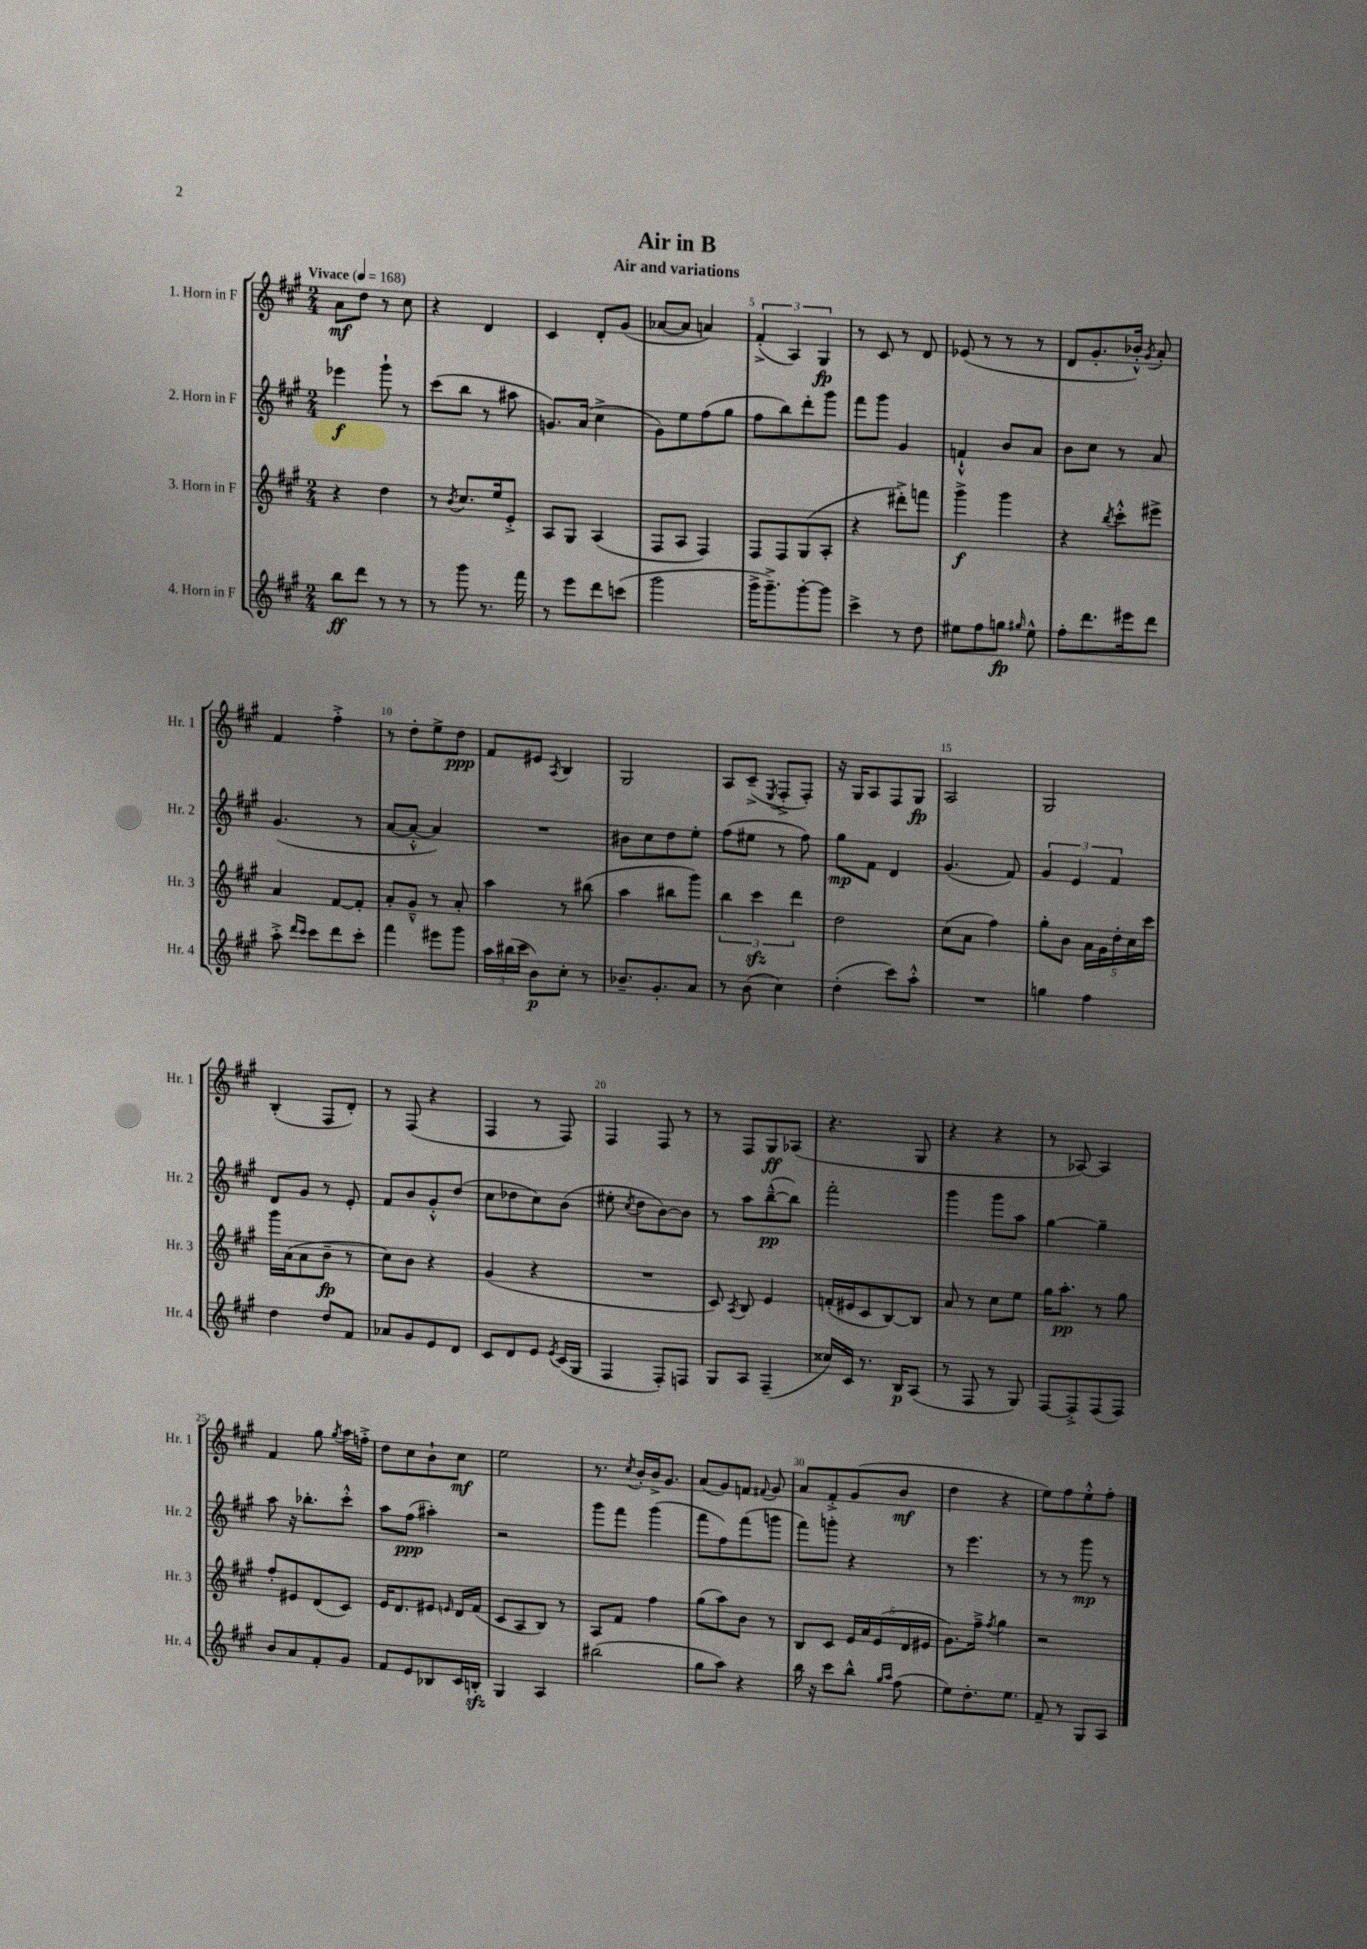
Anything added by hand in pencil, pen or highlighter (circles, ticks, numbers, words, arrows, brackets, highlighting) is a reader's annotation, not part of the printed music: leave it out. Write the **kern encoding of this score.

**kern	**dynam	**kern	**dynam	**kern	**dynam	**kern	**dynam
*part4	*part4	*part3	*part3	*part2	*part2	*part1	*part1
*staff4	*staff4	*staff3	*staff3	*staff2	*staff2	*staff1	*staff1
*I"4. Horn in F	*	*I"3. Horn in F	*	*I"2. Horn in F	*	*I"1. Horn in F	*
*I'Hr. 4	*	*I'Hr. 3	*	*I'Hr. 2	*	*I'Hr. 1	*
*clefG2	*	*clefG2	*	*clefG2	*	*clefG2	*
*k[f#c#g#]	*	*k[f#c#g#]	*	*k[f#c#g#]	*	*k[f#c#g#]	*
*M2/4	*	*M2/4	*	*M2/4	*	*M2/4	*
*MM168	*	*MM168	*	*MM168	*	*MM168	*
=1	=1	=1	=1	=1	=1	=1	=1
!	!	!	!	!	!	!LO:TX:a:B:t=Vivace	!
8bb\L	ff	4r	.	4eee-X\	f	8a\L	mf
8ddd\J	.	.	.	.	.	8dd\J	.
8r	.	4dd\	.	8ggg#`\	.	8r	.
8r	.	.	.	8r	.	8cc#\	.
=2	=2	=2	=2	=2	=2	=2	=2
8r	.	8r	.	(8ccc#\L	.	4r	.
.	.	8qb/	.	.	.	.	.
8ggg#\	.	8.cc#/L	.	8bb\J	.	.	.
8.r	.	.	.	8r	.	4d/	.
.	.	16ee/k	.	.	.	.	.
.	.	8e'^/J	.	8aa#X\	.	.	.
16fff#\	.	.	.	.	.	.	.
=3	=3	=3	=3	=3	=3	=3	=3
8r	.	8A/L	.	8.gn/L)	.	4c#/	.
8eee\L	.	8G#/J	.	.	.	.	.
.	.	.	.	(16a/Jk	.	.	.
8ddd\	.	(4A/	.	4cc#^\	.	8d'/L	.
(8cccn\J	.	.	.	.	.	(8g#/J	.
=4	=4	=4	=4	=4	=4	=4	=4
2ggg#\	.	8F#/L	.	8g#\L)	.	[8a-X/L	.
.	.	8A/J	.	8ee\	.	8a-/J]	.
.	.	4F#/)	.	(8ff#\	.	4an/)	.
.	.	.	.	8gg#\J	.	.	.
=5	=5	=5	=5	=5	=5	=5	=5
16ggg#^\KL	.	8F#/L	.	8ff#\L	.	(6f#'^/	.
8.ggg#~^\)	.	.	.	.	.	.	.
.	.	8F#/	.	8bb\)	.	.	.
.	.	.	.	.	.	6A/)	.
[8ggg#'\	.	(8G#/	.	8ddd'\	.	.	.
.	.	.	.	.	.	6G#/	fp
8ggg#\J]	.	8A'/J	.	8ggg#\J	.	.	.
=6	=6	=6	=6	=6	=6	=6	=6
4ccc#^\	.	4r	.	8fff#\L	.	8r	.
.	.	.	.	8ggg#\J	.	8c#/	.
8r	.	8ddd#X'^\L)	.	4g#/	.	8r	.
8dd\	.	8fffn\J	.	.	.	8d/	.
=7	=7	=7	=7	=7	=7	=7	=7
8ee#X\L	.	4ggg#^\	f	4fn`^^/	.	(8e-X/	.
8ff#\	.	.	.	.	.	8r	.
8ggn\J	fp	4ggg#\	.	8b/L	.	8r	.
16qqgg#X/	.	.	.	.	.	.	.
8ee#^^\	.	.	.	8a/J	.	8r	.
=8	=8	=8	=8	=8	=8	=8	=8
8ff#'\L	.	4r	.	8b\L	.	8d/L	.
8.ddd\	.	.	.	8cc#\J	.	8.g#'/	.
.	.	8qbb/	.	.	.	.	.
.	.	8ccc#'^^\L	.	8r	.	.	.
16eee#X\k	.	.	.	.	.	16b-X'^^/Jk)	.
.	.	.	.	.	.	8qg#/	.
8ddd\J	.	8eee#X^\J	.	8a/	.	8a'/	.
!!LO:LB:g=z
=9	=9	=9	=9	=9	=9	=9	=9
8aa'^\	.	4a/	.	(4.g#/	.	4f#/	.
16qqddd/LL	.	.	.	.	.	.	.
16qqccc#/JJ	.	.	.	.	.	.	.
8ccc#\L	.	.	.	.	.	.	.
8ddd\	.	[8f#/L	.	.	.	4ff#'^\	.
8ccc#'\J	.	8f#'/J]	.	8r	.	.	.
=10	=10	=10	=10	=10	=10	=10	=10
4fff#\	.	8a'/L	.	[8a/L	.	8r	.
.	.	8g#~^^/J	.	8a'^^/J_	.	8dd'\L	.
8eee#X\L	.	8r	.	4a/])	.	8ee^\	.
8ggg#\J	.	8a'/	.	.	.	8dd\J	ppp
=11	=11	=11	=11	=11	=11	=11	=11
24aa\LL	.	4aa\	.	2r	.	8f#/L	.
(24bb#X\	.	.	.	.	.	.	.
24ccc#\JJ	.	.	.	.	.	.	.
8b\L)	p	.	.	.	.	8e#X/J	.
.	.	.	.	.	.	8qA/	.
8cc#'\J	.	8r	.	.	.	4B/	.
8r	.	(8bb#X\	.	.	.	.	.
=12	=12	=12	=12	=12	=12	=12	=12
8.b-X~/L	.	4aa\	.	8b#X\L	.	2G#/	.
.	.	.	.	8cc#\	.	.	.
8.g#'/	.	.	.	.	.	.	.
.	.	8bb#X\L	.	8dd\	.	.	.
8a/J	.	8ggg#\J)	.	8ee'\J	.	.	.
=13	=13	=13	=13	=13	=13	=13	=13
8r	.	6bb\	.	(8ff#\L	.	8A/L	.
(8b\	.	.	.	8ee#X\J	.	(8c#~^/J	.
.	.	6ccc#zz\	.	.	.	.	.
.	.	.	.	.	.	8qE/	.
4cc#\)	.	.	.	8r	.	8F#'^/L	.
.	.	6ddd\	.	.	.	.	.
.	.	.	.	8ff#\)	.	8F#'/J)	.
=14	=14	=14	=14	=14	=14	=14	=14
(4dd'\	.	2dd\	.	8gg#\L	mp	16r	.
.	.	.	.	.	.	16G#/KL	.
.	.	.	.	8f#\J	.	8A/	.
8ccc#\L)	.	.	.	4d/	.	8F#/	.
8aa'^^\J	.	.	.	.	.	8G#/J	fp
=15	=15	=15	=15	=15	=15	=15	=15
2r	.	(8cc#\L	.	(4.g#/	.	2A/	.
.	.	8a\J	.	.	.	.	.
.	.	4ff#\)	.	.	.	.	.
.	.	.	.	8f#/)	.	.	.
=16	=16	=16	=16	=16	=16	=16	=16
4ggn\	.	8gg#'\L	.	6g#/	.	2G#/	.
.	.	8b\J	.	.	.	.	.
.	.	.	.	6e/	.	.	.
4ff#\	.	20a\LL	.	.	.	.	.
.	.	20g#\	.	.	.	.	.
.	.	.	.	6f#/	.	.	.
.	.	20dd'\	.	.	.	.	.
.	.	20cc#\	.	.	.	.	.
.	.	20ccc#\JJ	.	.	.	.	.
!!LO:LB:g=z
=17	=17	=17	=17	=17	=17	=17	=17
4dd\	.	16ggg#\LL	.	8d/L	.	(4B'/	.
.	.	(16a\J	.	.	.	.	.
.	.	8a\	.	8g#/J	.	.	.
8dd/L	.	8b~\J	fp	8r	.	8F#/L	.
8f#/J	.	8r	.	8e'/	.	8d'/J)	.
=18	=18	=18	=18	=18	=18	=18	=18
8a-X/L	.	8cc#\L)	.	8f#/L	.	8r	.
8g#/	.	8b\J	.	8b/	.	(8F#/	.
8e/	.	4r	.	8g#'^^/	.	4r	.
8d/J	.	.	.	(8dd/J	.	.	.
=19	=19	=19	=19	=19	=19	=19	=19
8c#/L	.	(4g#/	.	8cc#\L	.	4F#/	.
8d/	.	.	.	8dd-X\	.	.	.
8e/J	.	4r	.	8cc#\)	.	8r	.
8qe/	.	.	.	.	.	.	.
(16c#/LL	.	.	.	(8b\J	.	8F#/)	.
16G#/JJ	.	.	.	.	.	.	.
=20	=20	=20	=20	=20	=20	=20	=20
4F#/	.	2r	.	8ee#X'\	.	4F#/	.
.	.	.	.	8qcc#/	.	.	.
.	.	.	.	8dd\L	.	.	.
8F#'/L)	.	.	.	[8b\)	.	8F#/	.
8Fn/J	.	.	.	8b\J]	.	8r	.
=21	=21	=21	=21	=21	=21	=21	=21
8G#/L	.	8c#/)	.	8r	.	8r	.
.	.	8qA/	.	.	.	.	.
8A/J	.	8B/	.	8aa\L	.	8F#/L	.
(4F#~/	.	4e/	.	([8bb~^^\	pp	8G#/	ff
.	.	.	.	8bb\J])	.	(8A-X/J	.
=22	=22	=22	=22	=22	=22	=22	=22
16cc##X/LL)	.	(16fn'/LL	.	2fff#'\	.	4.r	.
16c#/JJ	.	16e#X/J	.	.	.	.	.
8.r	.	8c#/	.	.	.	.	.
.	.	[8B/)	.	.	.	.	.
16B/KL	p	.	.	.	.	.	.
(8A/J	.	8B/J]	.	.	.	8G#/	.
=23	=23	=23	=23	=23	=23	=23	=23
8r	.	8a/	.	4ggg#\	.	4r	.
8F#/	.	8r	.	.	.	.	.
8r	.	8cc#\L	.	8ggg#\L	.	4r	.
8G#/)	.	8ee\J	.	8aa\J	.	.	.
=24	=24	=24	=24	=24	=24	=24	=24
[8F#/L	.	16gg#\KL	.	[4gg#\	.	8r	.
.	.	8.aa'\J	pp	.	.	.	.
8F#'^/]	.	.	.	.	.	[8A-X/)	.
(8F#/	.	8r	.	4gg#~\]	.	4A-/]	.
8F#/J)	.	8gg#\	.	.	.	.	.
!!LO:LB:g=z
=25	=25	=25	=25	=25	=25	=25	=25
8b/L	.	8ff#'/L	.	8aa\	.	4f#/	.
8a/	.	8e#X/	.	16r	.	.	.
.	.	.	.	8.bb-X'\L	.	.	.
8f#'/	.	(8d/	.	.	.	8gg#\	.
.	.	.	.	.	.	8qgg#/	.
8g#/J	.	8c#/J)	.	8ccc#'^^\J	.	16aa\LL	.
.	.	.	.	.	.	16ffn'^\JJ	.
=26	=26	=26	=26	=26	=26	=26	=26
8f#/L	.	16e/KL	.	8aa\L	.	8dd\L	.
.	.	8.d/	.	.	.	.	.
8e/	.	.	.	(8ff#\J	ppp	8cc#\	.
8B-X/	.	8e#X/J	.	4aa#X'\)	.	8b`\	.
.	.	16qqen/	.	.	.	.	.
16c#/L	.	16d/LL	.	.	.	8cc#\J	mf
16Bnzz'/JJ	.	(16f#/JJ	.	.	.	.	.
=27	=27	=27	=27	=27	=27	=27	=27
4G#/	.	8c#/L	.	2r	.	2ee\	.
.	.	8A/	.	.	.	.	.
4A/	.	8B/J)	.	.	.	.	.
.	.	8r	.	.	.	.	.
=28	=28	=28	=28	=28	=28	=28	=28
(2bb#X\	.	8A/L	.	8ggg#\L	.	8.r	.
.	.	8f#/J	.	8fff#\J	.	.	.
.	.	.	.	.	.	8qcc#/	.
.	.	.	.	.	.	16b'/LL	.
.	.	4ff#\	.	(4ggg#\	.	16b^/J	.
.	.	.	.	.	.	8.g#/J	.
=29	=29	=29	=29	=29	=29	=29	=29
8gg#\L	.	(8gg#\L	.	8fff#\L	.	(8a/L	.
8aa\J)	.	8aa\)	.	8ff#\)	.	8g#/)	.
4r	.	8b\J	.	(8fff#\	.	8fn/J	.
.	.	.	.	.	.	8qqf#X/	.
.	.	8r	.	8gggn\J	.	8g#/	.
=30	=30	=30	=30	=30	=30	=30	=30
16bb\	.	8B/L	.	8fff#\L)	.	8a/L	.
16r	.	.	.	.	.	.	.
8ccc#\L	.	8c#/J	.	8gggn'\J	.	8f#'^/	.
8bb^^\J	.	20e/LL	.	4r	.	(8g#/	.
.	.	20a/	.	.	.	.	.
.	.	(20e/	.	.	.	.	.
16qqgg#/LL	.	.	.	.	.	.	.
16qqaa/JJ	.	.	.	.	.	.	.
(8ff#\	.	.	.	.	.	8b/J	mf
.	.	20d/	.	.	.	.	.
.	.	20e#X/JJ	.	.	.	.	.
=31	=31	=31	=31	=31	=31	=31	=31
8ee\L)	.	8.g#\L)	.	8r	.	4dd\	.
8.dd'\	.	.	.	4.eee\	.	.	.
.	.	16ff#~^\Jk	.	.	.	.	.
.	.	8qff#/	.	.	.	.	.
.	.	4gg#\	.	.	.	4r	.
8.ee\J	.	.	.	.	.	.	.
=32	=32	=32	=32	=32	=32	=32	=32
8f#~/	.	2r	.	8r	.	8ee\L)	.
8r	.	.	.	8r	.	8ff#\	.
8G#/L	.	.	.	8ggg#\	mp	8ee'^^\	.
8A/J	.	.	.	8r	.	8ff#'\J	.
==	==	==	==	==	==	==	==
*-	*-	*-	*-	*-	*-	*-	*-
